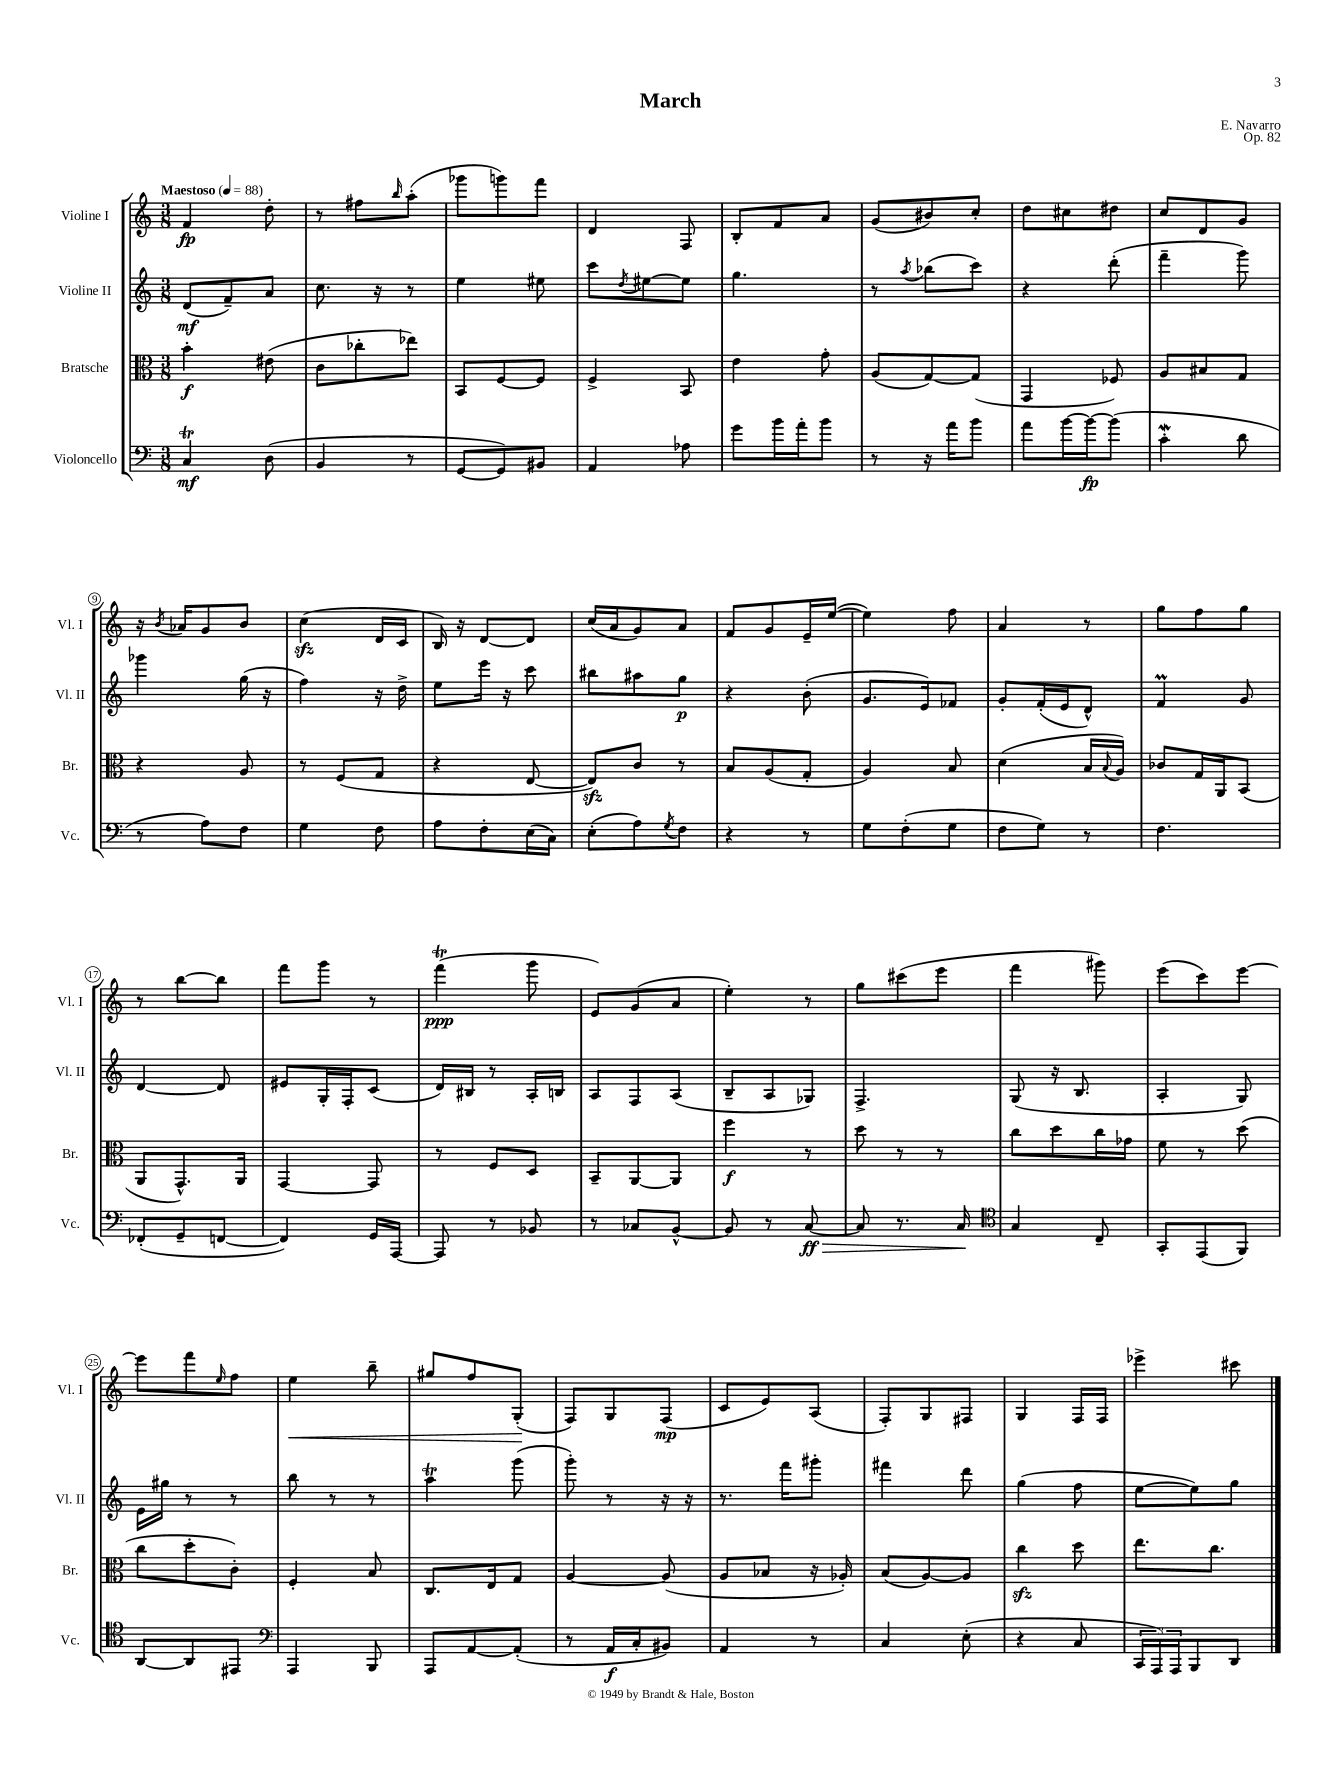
\header { title = "March" composer = "E. Navarro" opus = "Op. 82" }
<<
\new StaffGroup <<
\new Staff = "s0" \with { instrumentName = "Violine I" shortInstrumentName = "Vl. I" } {
    \clef treble \key c \major \numericTimeSignature \time 3/8 \tempo "Maestoso" 4 = 88
    f'4\fp d''8-. |
    r8 fis''8 \grace { b''16 } a''8-.( |
    ges'''8 g'''8) f'''8 |
    d'4 f8 |
    b8-. f'8 a'8 |
    g'8( bis'8) c''8-. |
    d''8 cis''8 dis''8 |
    c''8 d'8 g'8 |
    r16 \acciaccatura { b'8 } aes'16 g'8 b'8 |
    c''4\sfz( d'16 c'16 |
    b16) r16 d'8~ d'8 |
    c''16( a'16 g'8) a'8 |
    f'8 g'8 e'16-- e''16~( |
    e''4) f''8 |
    a'4 r8 |
    g''8 f''8 g''8 |
    r8 b''8~ b''8 |
    f'''8 g'''8 r8 |
    f'''4\trill\ppp( g'''8 |
    e'8) g'8( a'8 |
    e''4-.) r8 |
    g''8 cis'''8( e'''8 |
    f'''4 gis'''8) |
    e'''8( c'''8) e'''8~ |
    e'''8 f'''8 \grace { e''16 } f''8 |
    e''4\< b''8-- |
    gis''8 f''8 g8-.\!( |
    f8) g8 f8\mp( |
    c'8 e'8) a8( |
    f8-.) g8 fis8 |
    g4 f16 f16 |
    ees'''4-> cis'''8 \bar "|." |
}
\new Staff = "s1" \with { instrumentName = "Violine II" shortInstrumentName = "Vl. II" } {
    \clef treble \key c \major \numericTimeSignature \time 3/8
    d'8\mf( f'8--) a'8 |
    c''8. r16 r8 |
    e''4 eis''8 |
    c'''8 \acciaccatura { d''8 } eis''8~ eis''8 |
    g''4. |
    r8 \acciaccatura { a''8 } bes''8( c'''8) |
    r4 d'''8-.( |
    f'''4-- g'''8) |
    ges'''4 g''16( r16 |
    f''4) r16 d''16-> |
    e''8 e'''16 r16 c'''8 |
    bis''8 ais''8 g''8\p |
    r4 b'8-.( |
    g'8. e'16) fes'8 |
    g'8-. f'16-.( e'16 d'8-^) |
    f'4\prall g'8 |
    d'4~ d'8 |
    eis'8 g16-. f16-. c'8( |
    d'16) bis16 r8 a16-. b16 |
    a8 f8 a8( |
    b8-- a8 ges8) |
    f4.-> |
    g8( r16 b8. |
    a4-. g8) |
    e'16 gis''16 r8 r8 |
    b''8 r8 r8 |
    a''4\trill g'''8( |
    g'''8-.) r8 r16 r16 |
    r8. f'''16 gis'''8-. |
    fis'''4 d'''8 |
    g''4( f''8 |
    e''8~ e''8) g''8 \bar "|." |
}
\new Staff = "s2" \with { instrumentName = "Bratsche" shortInstrumentName = "Br." } {
    \clef alto \key c \major \numericTimeSignature \time 3/8
    b'4-.\f eis'8( |
    c'8 ces''8-. ees''8) |
    b,8 f8~ f8 |
    f4-> b,8 |
    e'4 g'8-. |
    a8( g8~) g8( |
    g,4 fes8) |
    a8 bis8 g8 |
    r4 a8 |
    r8 f8( g8 |
    r4 e8~ |
    e8\sfz) c'8 r8 |
    b8 a8( g8-. |
    a4) b8 |
    d'4( b16 \appoggiatura { b8 } a16) |
    ces'8 g16 a,16 b,8( |
    a,8 g,8.-^) a,16 |
    g,4~ g,8 |
    r8 f8 d8 |
    b,8-- a,8~ a,8 |
    f''4\f r8 |
    d''8 r8 r8 |
    c''8 d''8 c''16 ges'16 |
    f'8 r8 d''8( |
    c''8 d''8-. c'8-.) |
    f4-. b8 |
    c8. e16 g8 |
    a4~ a8( |
    a8 bes8 r16 aes16-.) |
    b8( a8~) a8 |
    c''4\sfz d''8 |
    e''8. c''8. \bar "|." |
}
\new Staff = "s3" \with { instrumentName = "Violoncello" shortInstrumentName = "Vc." } {
    \clef bass \key c \major \numericTimeSignature \time 3/8
    c4\trill\mf d8( |
    b,4 r8 |
    g,8~ g,8) bis,8 |
    a,4 aes8 |
    g'8 b'16 a'16-. b'8 |
    r8 r16 a'16 b'8 |
    a'8 b'16~ b'16~\fp b'8( |
    c'4-.\mordent d'8 |
    r8 a8) f8 |
    g4 f8 |
    a8 f8-. e16( c16) |
    e8-.( a8) \acciaccatura { g8 } f8 |
    r4 r8 |
    g8 f8-.( g8 |
    f8 g8) r8 |
    f4. |
    fes,8-.( g,8-- f,8~ |
    f,4) g,16 a,,16~ |
    a,,8 r8 bes,8 |
    r8 ces8 b,8~-^ |
    b,8 r8 c8~\ff\> |
    c8 r8. c16\! |
    \clef tenor g4 c8-- |
    g,8-. e,8( f,8) |
    a,8~ a,8 eis,8 |
    \clef bass a,,4 b,,8 |
    a,,8 a,8~ a,8-.( |
    r8 a,16\f c16-. bis,8) |
    a,4 r8 |
    c4 e8-.( |
    r4 c8 |
    \tuplet 3/2 { c,16 a,,16) a,,16 } b,,8 d,8 \bar "|." |
}
>>
>>
\layout { \context { \Score \override BarNumber.stencil = #(make-stencil-circler 0.1 0.3 ly:text-interface::print) } }
